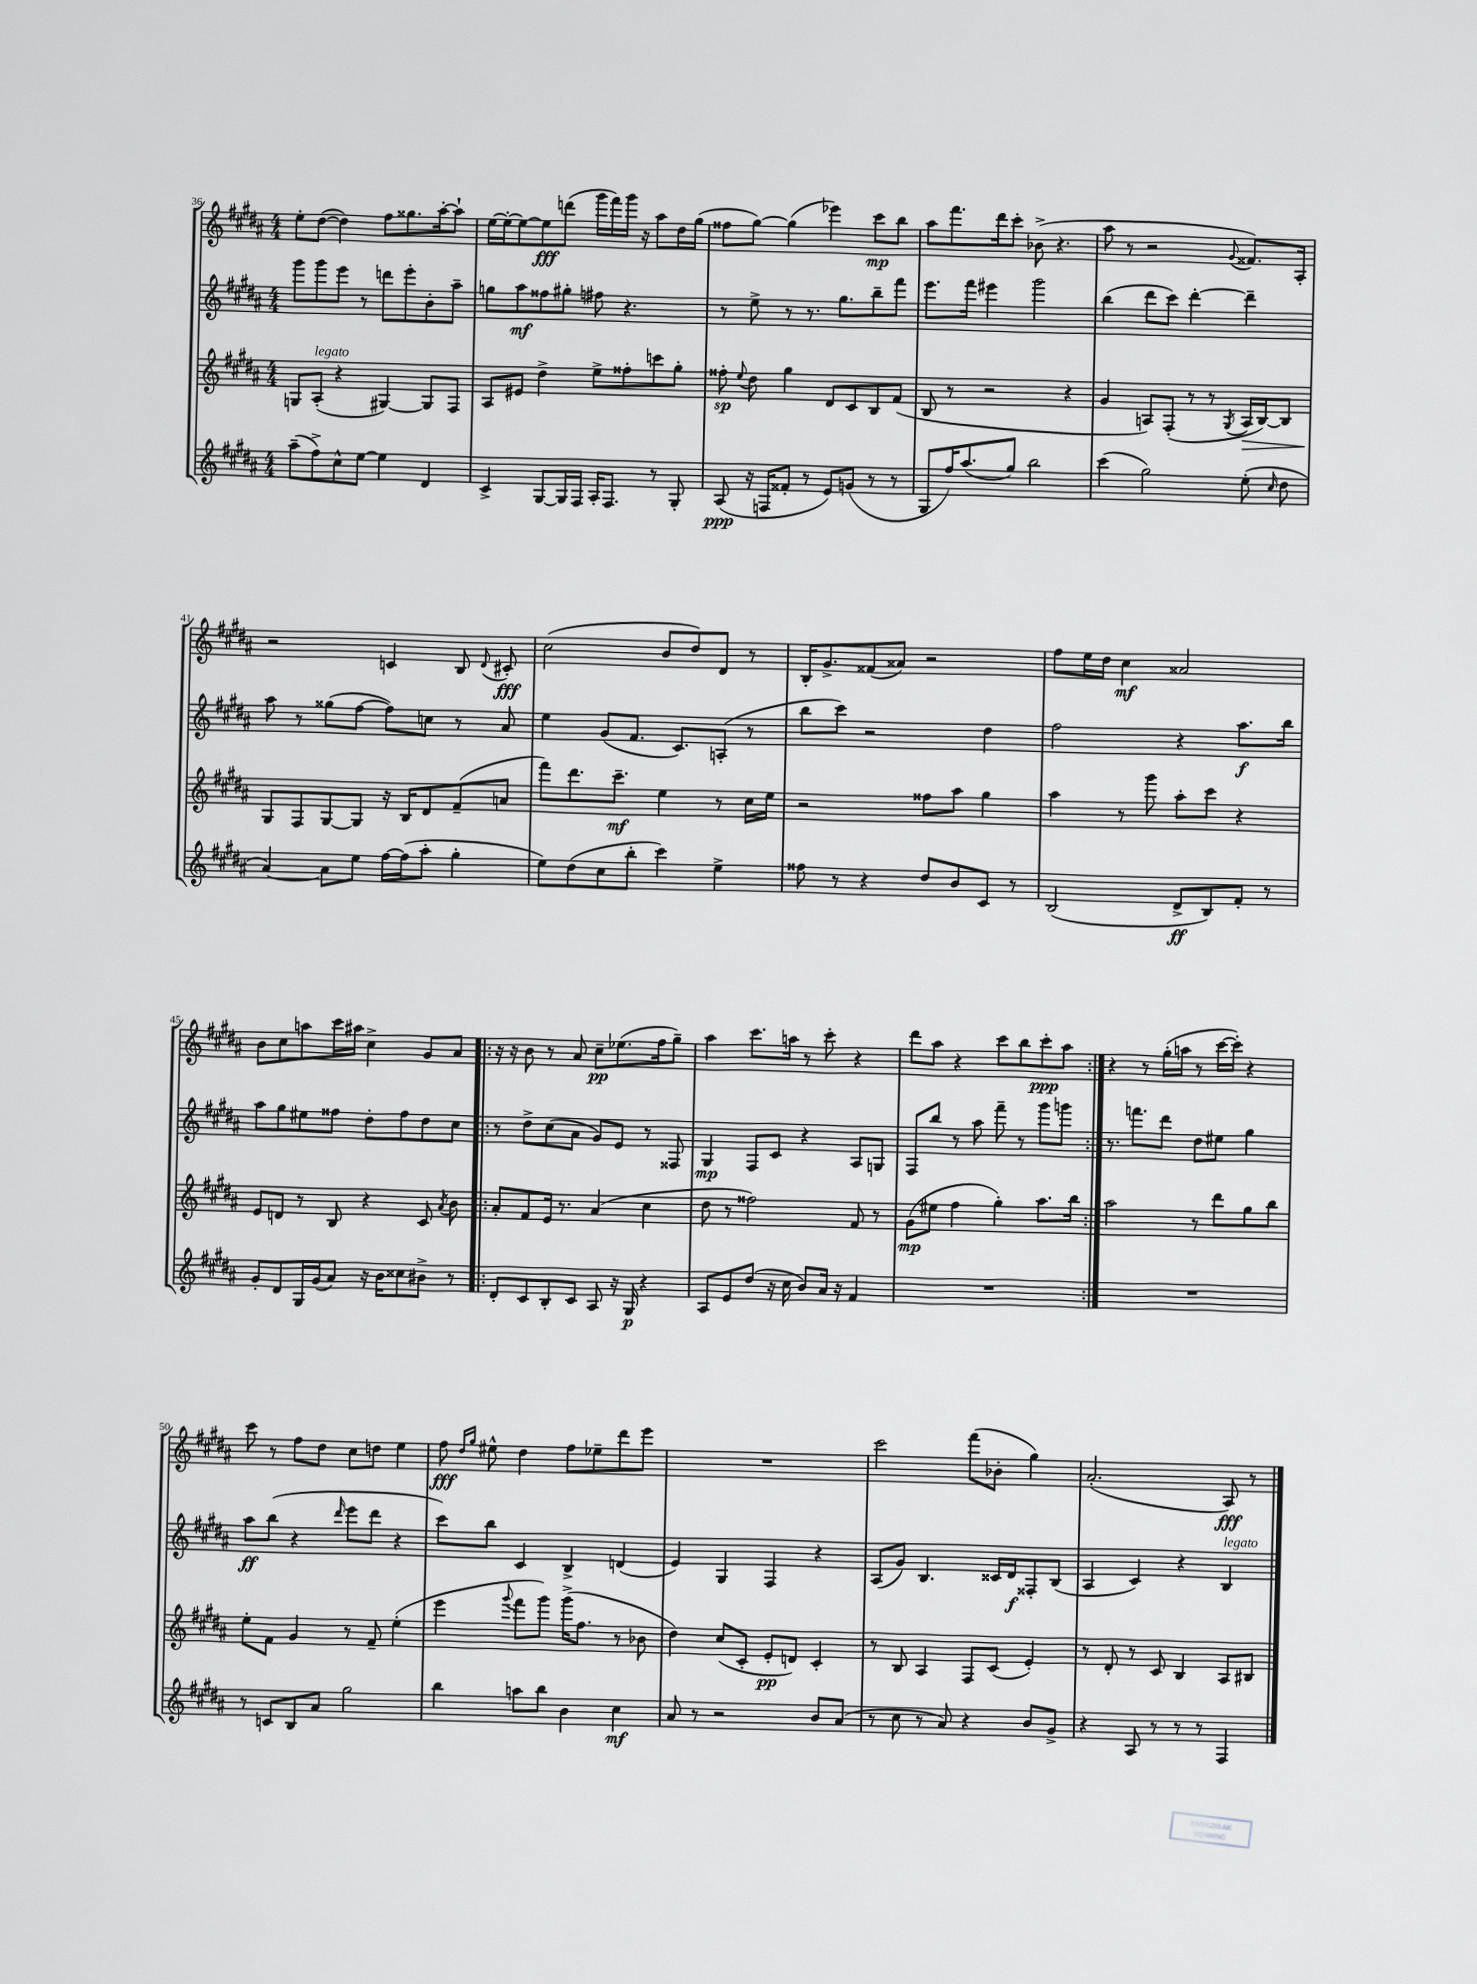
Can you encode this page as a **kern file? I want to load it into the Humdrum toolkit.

**kern	**kern	**kern	**kern
*staff4	*staff3	*staff2	*staff1
*clefG2	*clefG2	*clefG2	*clefG2
*k[f#c#g#d#a#]	*k[f#c#g#d#a#]	*k[f#c#g#d#a#]	*k[f#c#g#d#a#]
*M4/4	*M4/4	*M4/4	*M4/4
(8aa#~	8G	8ggg#	8ee'
8ff#^)	(8A#'	8ggg#	([8dd#
8cc#^^	4r	8eee	4dd#])
[8ee	.	8r	.
4ee]	[4G#)	8ddd	8ff#
.	.	8eee'	8.gg##
4d#	8G#]	8b'	.
.	.	.	[16aa#'
.	8F#	8aa#~	8aa#`]
=	=	=	=
4c#^	8A#	8gg	[16ee
.	.	.	16ee'_
.	8e#	8aa#	8ee_
[8G#	4dd#^	8ff##	8ee]
16G#]	.	8gg#'	(8ddd
16F#	.	.	.
16A#'	8ee^	8ff#	16ggg#
8.F#	.	.	16fff#)
.	8ff##'	4.r	16ggg#
.	.	.	16r
8r	8ccc	.	8aa#
8G#'	8gg#'	.	16dd#
.	.	.	(16gg#
=	=	=	=
(8A#	8ff##'	8r	8ff##
.	8qqee	.	.
16r	8dd#	8ee^	[8gg#)
16F	.	.	.
8f##'	4gg#	8r	(4gg#]
8r	.	8.r	.
8e)	8d#	.	4eee-)
.	.	8.gg#	.
(8g	8c#	.	.
8r	8B	8bb~	8ccc#
8r	(8f#	8fff#	8bb
=	=	=	=
8G#	8B	8.eee	8aa#
16ff#)	8r	.	8.fff#
(8.aa#	.	16fff#	.
.	2r	4eee#	.
.	.	.	16ddd#
8gg#)	.	.	8ccc#'
2bb	.	2ggg#	(8b-^
.	.	.	4.r
.	4r	.	.
=	=	=	=
(4ccc#	4g#	(4bb	8aa#
.	.	.	8r
2gg#)	8A)	8ddd#	2r
.	(8F#'	8ccc#)	.
.	8r	[4ddd#'	.
.	8r	.	.
.	8qG#	.	8qqg#
(8ee'	16A	4ddd#~]	8.f##)
.	[16B)	.	.
16qqcc#	.	.	.
8dd#	8B]	.	.
.	.	.	16A#'
=	=	=	=
[4a#)	8G#	8aa#	2r
.	8F#	8r	.
8a#]	[8G#	(8gg##	.
8ee	8G#]	[8ff#	.
[16ff#	16r	8ff#])	4c
(16ff#]	16B	.	.
8aa#'	8d#	8cc	.
4gg#'	(8f#~	8r	8B
.	.	.	8qqd#
.	8a	8a#	8c#'
=	=	=	=
8ee)	8fff#)	4ee	(2cc#
(8dd#	8.ddd#	.	.
8cc#	.	(8g#	.
.	8.ccc#~	.	.
8bb'	.	8.f#	.
4ccc#)	4ee	.	8b
.	.	8.c#)	.
.	.	.	8dd#)
4ee^	8r	(8A'	8d#
.	16cc#	8r	8r
.	16ee	.	.
=	=	=	=
8ff##	2r	8bb	16B'
.	.	.	8.g#^
8r	.	8ccc#)	.
4r	.	2r	(8f##
.	.	.	8a##)
8dd#	8ff##	.	2r
8b	8aa#	.	.
8c#	4gg#	4dd#	.
8r	.	.	.
=	=	=	=
(2B	4aa#	2ff#	8ff#
.	.	.	16ee
.	.	.	16dd#
.	8r	.	4cc#
.	8ggg#	.	.
8d#^	8aa#'	4r	2a##
8B)	8ccc#	.	.
8f#'	4r	8.aa#	.
8r	.	.	.
.	.	16bb	.
=	=	=	=
8g#'	8e	8aa#	8b
8d#	8d	8gg#	8cc#
16G#	8r	8ee#	8aa
(16g#	.	.	.
8a#)	8B	8ff##	16ccc#
.	.	.	16aa#
16r	4r	8dd#'	4cc#^
16b	.	.	.
8cc##	.	8ff##	.
8b#^	8c#	8dd#	8g#
.	8qa#	.	.
8r	8b	8cc#	8a#
=!|:	=!|:	=!|:	=!|:
8d#'	8a#'	8r	16r
.	.	.	16r
8c#	8f#	8dd#^	8b
8B'	16e	(8cc#	8r
.	8.r	.	.
8c#	.	8a#	8a#
8A#	(4a#	8g#)	8cc#~
16r	.	8e	(8.ee-
16G#	.	.	.
4r	4cc#	8r	.
.	.	.	16ff#
.	.	8F##	8gg#~)
=	=	=	=
8A#	8dd#	4G#	4aa#
8e	8r	.	.
(8dd#	2ff##)	8F#	8.ccc#
16r	.	8c#	.
16cc#	.	.	16aa
8b)	.	4r	8r
16a#	.	.	8ccc#'
16r	.	.	.
4f#	8f#	8A#	4r
.	8r	8G	.
=	=	=	=
1r	(8g#	8F#	8ddd#
.	8ee#	8bb	8aa#
.	4ff#	8r	4r
.	.	8aa#	.
.	4gg#')	8fff#~	8ccc#
.	.	8r	8bb
.	8.aa#	8ggg#	8ccc#'
.	.	8ggg	8aa#
.	16bb	.	.
=:|!	=:|!	=:|!	=:|!
1r	2aa#	8.r	4r
.	.	8.fff	.
.	.	.	8r
.	.	8ddd#	(16gg#'
.	.	.	16aa
.	8r	8dd#	8r
.	8ddd#	8ee#	[16ccc#
.	.	.	16ccc#'])
.	8gg#	4gg#	4r
.	8bb	.	.
=	=	=	=
8r	8ee'	8aa#	8ccc#
8c	8f#	(8bb	8r
8B	4g#	4r	8ff#
8a#	.	.	8dd#
.	.	16qqddd#	.
2gg#	8r	8eee	8cc#
.	8f#~	8ddd#	8dd
.	(4ee'	4r	4ee
=	=	=	=
4bb	4eee	8ccc#)	8ff#
.	.	.	16qqdd#
.	.	.	16qqgg#
.	.	8bb	8ee#^^
.	8qqggg#	.	.
8aa	8fff#	4c#	4dd#
8bb	8ggg#)	.	.
4b	(16ggg#^	4B^	8ff#
.	8.ff#	.	.
.	.	.	8ee-~
4cc#	8r	(4d	8ddd#
.	8b-	.	8eee
=	=	=	=
8a#	4dd#)	4e)	1r
8r	.	.	.
2r	(8cc#	4G#	.
.	8c#'	.	.
.	8e'	4F#	.
.	8d)	.	.
8b	4c#'	4r	.
(8a#	.	.	.
=	=	=	=
8r	8r	(8A#	2ccc#
8cc#	8B	8g#)	.
8r	4A#	4.B	.
8a#)	.	.	.
4r	8F#	.	(8fff#
.	(8c#	16c##	8b-'
.	.	16d#	.
8b	4e')	8F##'	4gg#)
8g#^	.	(8B	.
=	=	=	=
4r	8r	4A#	(2.a#'
.	8d#'	.	.
8A#	8r	4c#)	.
8r	8c#	.	.
8r	4B	4r	.
8r	.	.	.
4F#	8A#	4B	8A#)
.	8B#	.	8r
==	==	==	==
*-	*-	*-	*-
